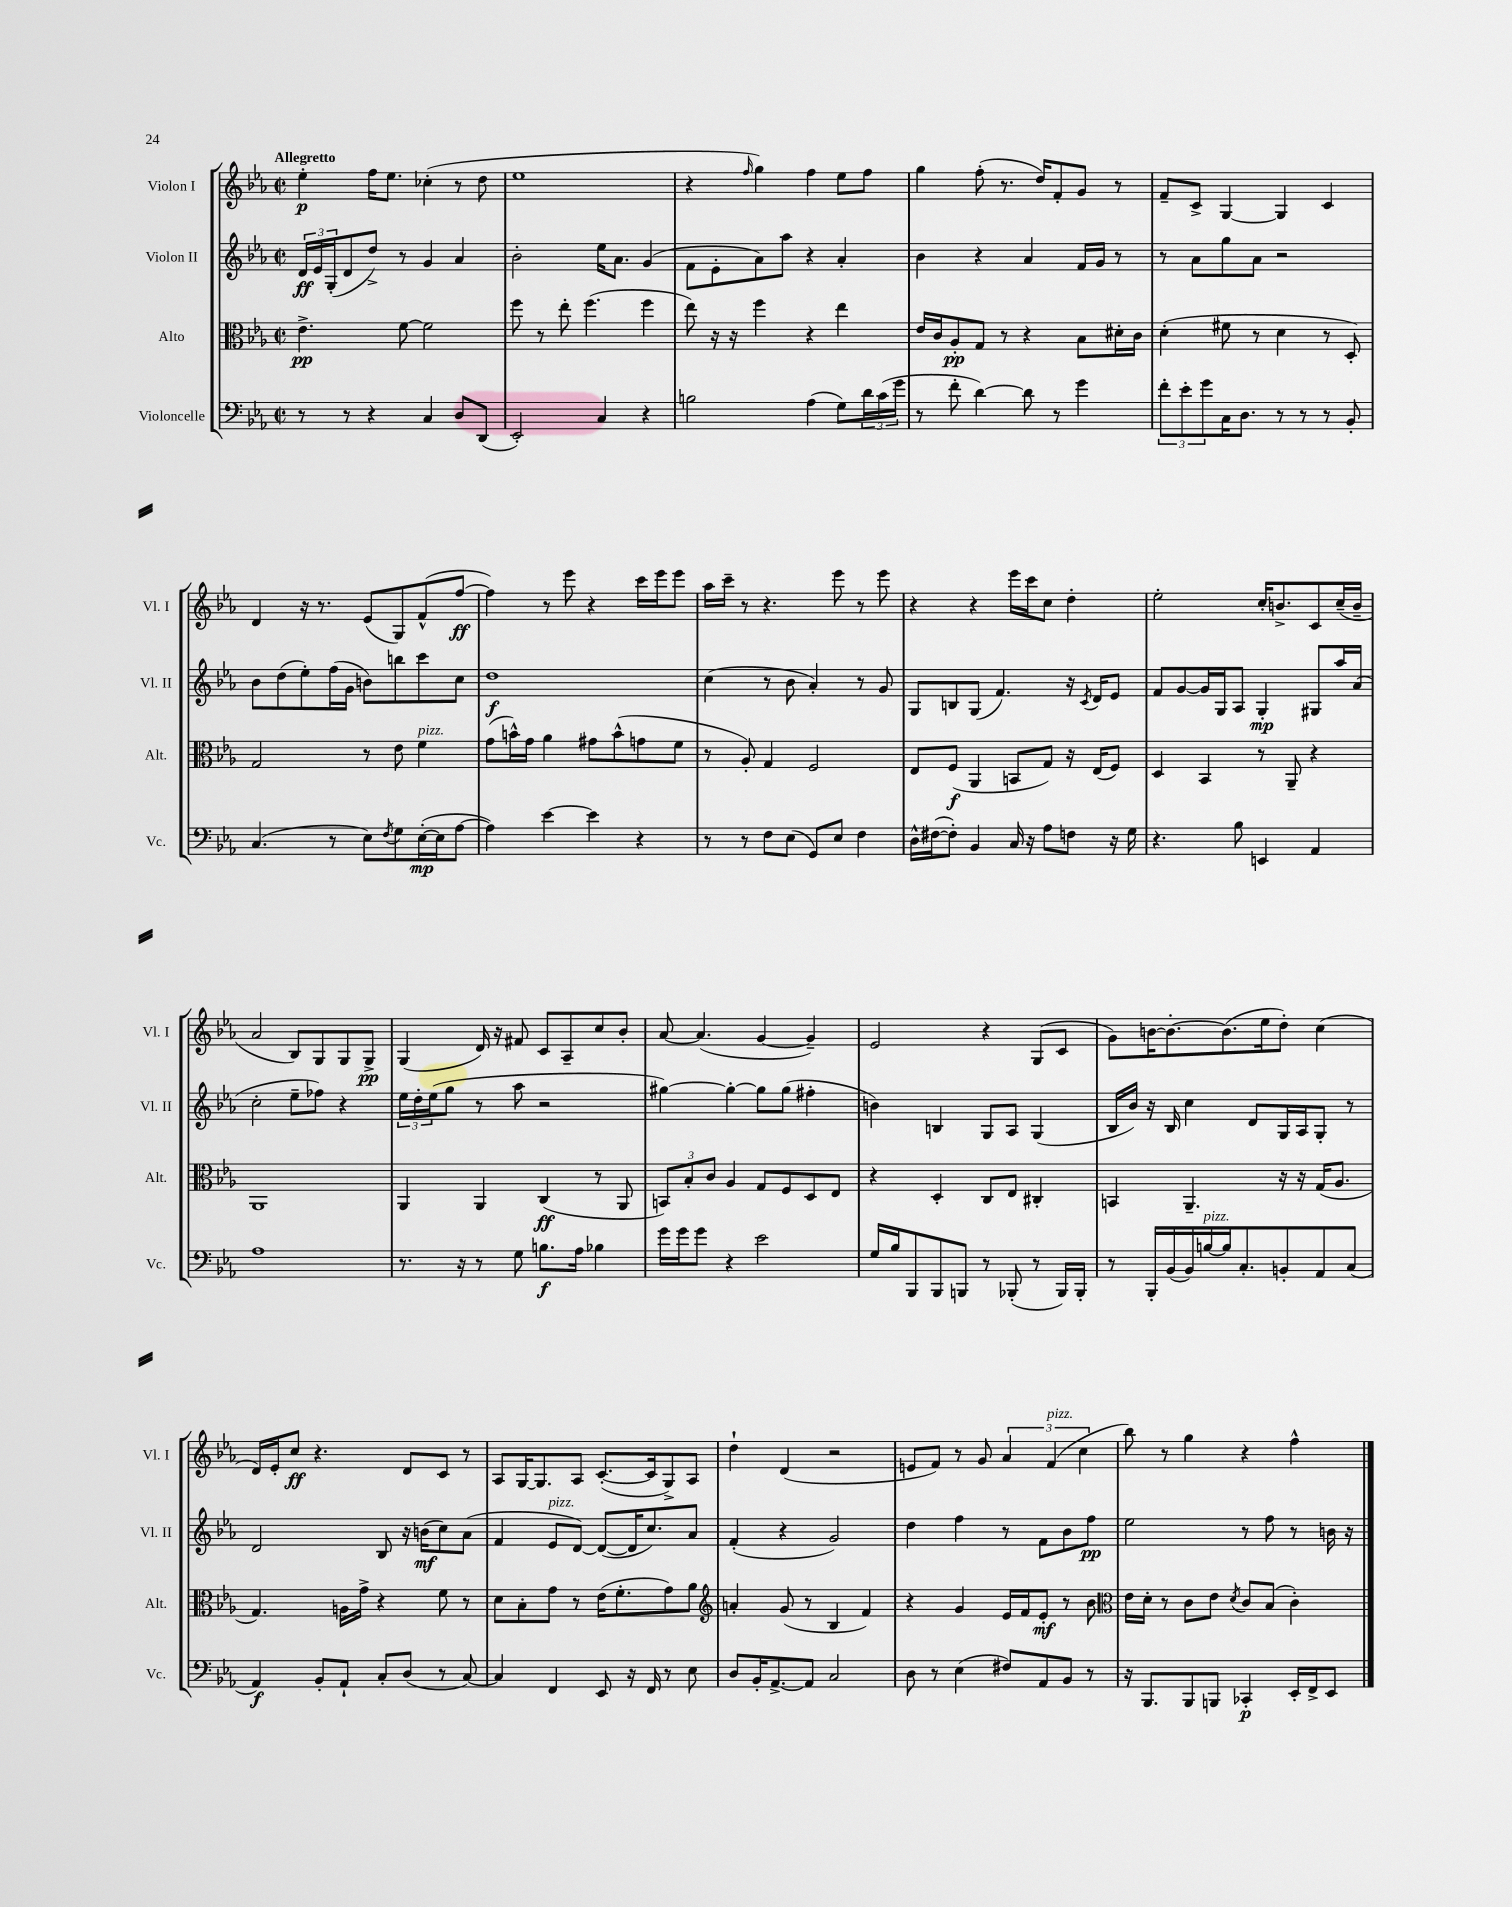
<<
\new StaffGroup <<
\new Staff = "s0" \with { instrumentName = "Violon I" shortInstrumentName = "Vl. I" } {
    \clef treble \key ees \major \defaultTimeSignature \time 2/2 \tempo "Allegretto"
    ees''4-.\p f''16 ees''8. ces''4-.( r8 d''8 |
    ees''1 |
    r4 \grace { f''16 } g''4) f''4 ees''8 f''8 |
    g''4 f''8-.( r8. d''16) f'8-. g'8 r8 |
    f'8-- c'8-> g4~ g4 c'4 |
    d'4 r16 r8. ees'8( g8) f'8-^( f''8~\ff |
    f''4) r8 ees'''8 r4 c'''16 ees'''16 ees'''8 |
    aes''16 c'''16-- r8 r4. ees'''8 r8 ees'''8 |
    r4 r4 ees'''16 c'''16 c''8 d''4-. |
    ees''2-. c''16-. b'8.-> c'8 c''16--( b'16-- |
    aes'2 bes8) g8 g8 g8->\pp |
    g4( d'16) r16 fis'8 c'8 aes8-- c''8 bes'8-. |
    aes'8~ aes'4.( g'4~ g'4--) |
    ees'2 r4 g8( c'8 |
    g'8) b'16~ b'8.~-. b'8.( ees''16 d''8-.) c''4( |
    d'16) ees'16-. c''8\ff r4. d'8 c'8 r8 |
    aes8 g16~ g8. aes8 c'8.~-.( c'16 g8->) aes8 |
    d''4-! d'4( r2 |
    e'8 f'8) r8 g'8 \tuplet 3/2 { aes'4 f'4^\markup { \italic "pizz." }( c''4 } |
    bes''8) r8 g''4 r4 f''4-^ \bar "|." |
}
\new Staff = "s1" \with { instrumentName = "Violon II" shortInstrumentName = "Vl. II" } {
    \clef treble \key ees \major \defaultTimeSignature \time 2/2
    \tuplet 3/2 { d'16\ff ees'16 g16-.( } d'8 d''8->) r8 g'4 aes'4 |
    bes'2-. ees''16 aes'8. g'4( |
    f'8 ees'8-. aes'8) aes''8 r4 aes'4-. |
    bes'4 r4 aes'4 f'16 g'16 r8 |
    r8 aes'8 g''8 aes'8 r2 |
    bes'8 d''8( ees''8-.) f''16( g'16 b'8) b''8 c'''8 c''8 |
    d''1\f |
    c''4( r8 bes'8 aes'4-.) r8 g'8 |
    g8 b8 g8( f'4.) r16 \acciaccatura { c'8 } d'16 ees'8 |
    f'8 g'8~ g'16 g16 aes8 g4-.\mp gis8 aes''16 aes'16( |
    c''2-. ees''8-- fes''8) r4 |
    \tuplet 3/2 { ees''16 d''16-. ees''16( } g''8 r8 aes''8 r2 |
    gis''4~) gis''4~-. gis''8 gis''8( fis''4-. |
    b'4) b4 g8 aes8 g4( |
    bes16 bes'16) r16 bes16 c''4 d'8 g16 aes16 g8-. r8 |
    d'2 bes8 r16 b'16\mf( c''8) aes'8( |
    f'4 ees'8^\markup { \italic "pizz." } d'8~) d'8~( d'16 c''8.) aes'8 |
    f'4-.( r4 g'2) |
    d''4 f''4 r8 f'8 bes'8 f''8\pp |
    ees''2 r8 f''8 r8 b'16 r16 \bar "|." |
}
\new Staff = "s2" \with { instrumentName = "Alto" shortInstrumentName = "Alt." } {
    \clef alto \key ees \major \defaultTimeSignature \time 2/2
    ees'4.->\pp f'8~ f'2 |
    f''8 r8 ees''8-. f''4.( f''4 |
    ees''8) r16 r16 f''4 r4 ees''4 |
    ees'16 c'16 aes8-.\pp g8 r8 r4 bes8 dis'16-. c'16 |
    d'4-.( fis'8 r8 d'4 r8 d8-.) |
    g2 r8 ees'8 f'4^\markup { \italic "pizz." } |
    g'8( b'16-^) g'16 aes'4 gis'8 b'8-^( g'8 f'8 |
    r8 aes8-.) g4 f2 |
    ees8 f8\f( aes,4 b,8 g8) r16 ees16( f8) |
    d4 bes,4 r8 aes,8-- r4 |
    aes,1 |
    aes,4 aes,4 c4\ff( r8 aes,8 |
    \tuplet 3/2 { b,8) bes8-. c'8 } aes4 g8 f8 d8 ees8 |
    r4 d4-. c8 ees8 cis4-. |
    b,4 aes,4.-- r16 r16 g16( aes8. |
    g4.) a16 g'16-> r4 f'8 r8 |
    d'8 bes8-. g'8 r8 ees'16( f'8.-. g'8) aes'8 |
    \clef treble a'4-. g'8( r8 bes4 f'4) |
    r4 g'4 ees'16 f'16 ees'8-.\mf r8 bes'8 |
    \clef alto ees'16 d'16-. r8 c'8 ees'8 \acciaccatura { d'8 } c'8 bes8( c'4-.) \bar "|." |
}
\new Staff = "s3" \with { instrumentName = "Violoncelle" shortInstrumentName = "Vc." } {
    \clef bass \key ees \major \defaultTimeSignature \time 2/2
    r8 r8 r4 c4 d8 d,8( |
    ees,2-.) c4 r4 |
    b2 aes4( g8) \tuplet 3/2 { d'16 c'16( g'16 } |
    r8 f'8-. d'4~) d'8 r8 g'4 |
    \tuplet 3/2 { f'8-. ees'8-. g'8 } c16 d8. r8 r8 r8 bes,8-. |
    c4.( r8 ees8) \acciaccatura { f8 } g8 ees16~-.\mp( ees16 aes8~ |
    aes4) ees'4~ ees'4 r4 |
    r8 r8 f8 ees8( g,8) ees8 f4 |
    d16-^ fis16~( fis8-.) bes,4 c16 r16 aes8 f8 r16 g16 |
    r4. bes8 e,4 aes,4 |
    aes1 |
    r8. r16 r8 g8 b8.\f aes16 bes4 |
    g'16 g'16 g'8 r4 ees'2 |
    g16 bes16 bes,,8 bes,,8 b,,8 r8 bes,,8-.( r8 bes,,16) bes,,16-. |
    r8 bes,,16-. bes,16( bes,16) b16~^\markup { \italic "pizz." } b16 c8.-. b,8-. aes,8 c8( |
    aes,4\f) bes,8-. aes,8-! c8-. d8( r8 c8~) |
    c4 f,4 ees,8 r16 f,16 r8 ees8 |
    d8 bes,16-. aes,8.~-> aes,8 c2 |
    d8 r8 ees4( fis8) aes,8 bes,8 r8 |
    r16 bes,,8. bes,,8 b,,8 ces,4-.\p ees,16-. f,16-> ees,8 \bar "|." |
}
>>
>>
\layout { \context { \Score \remove "Bar_number_engraver" } }
